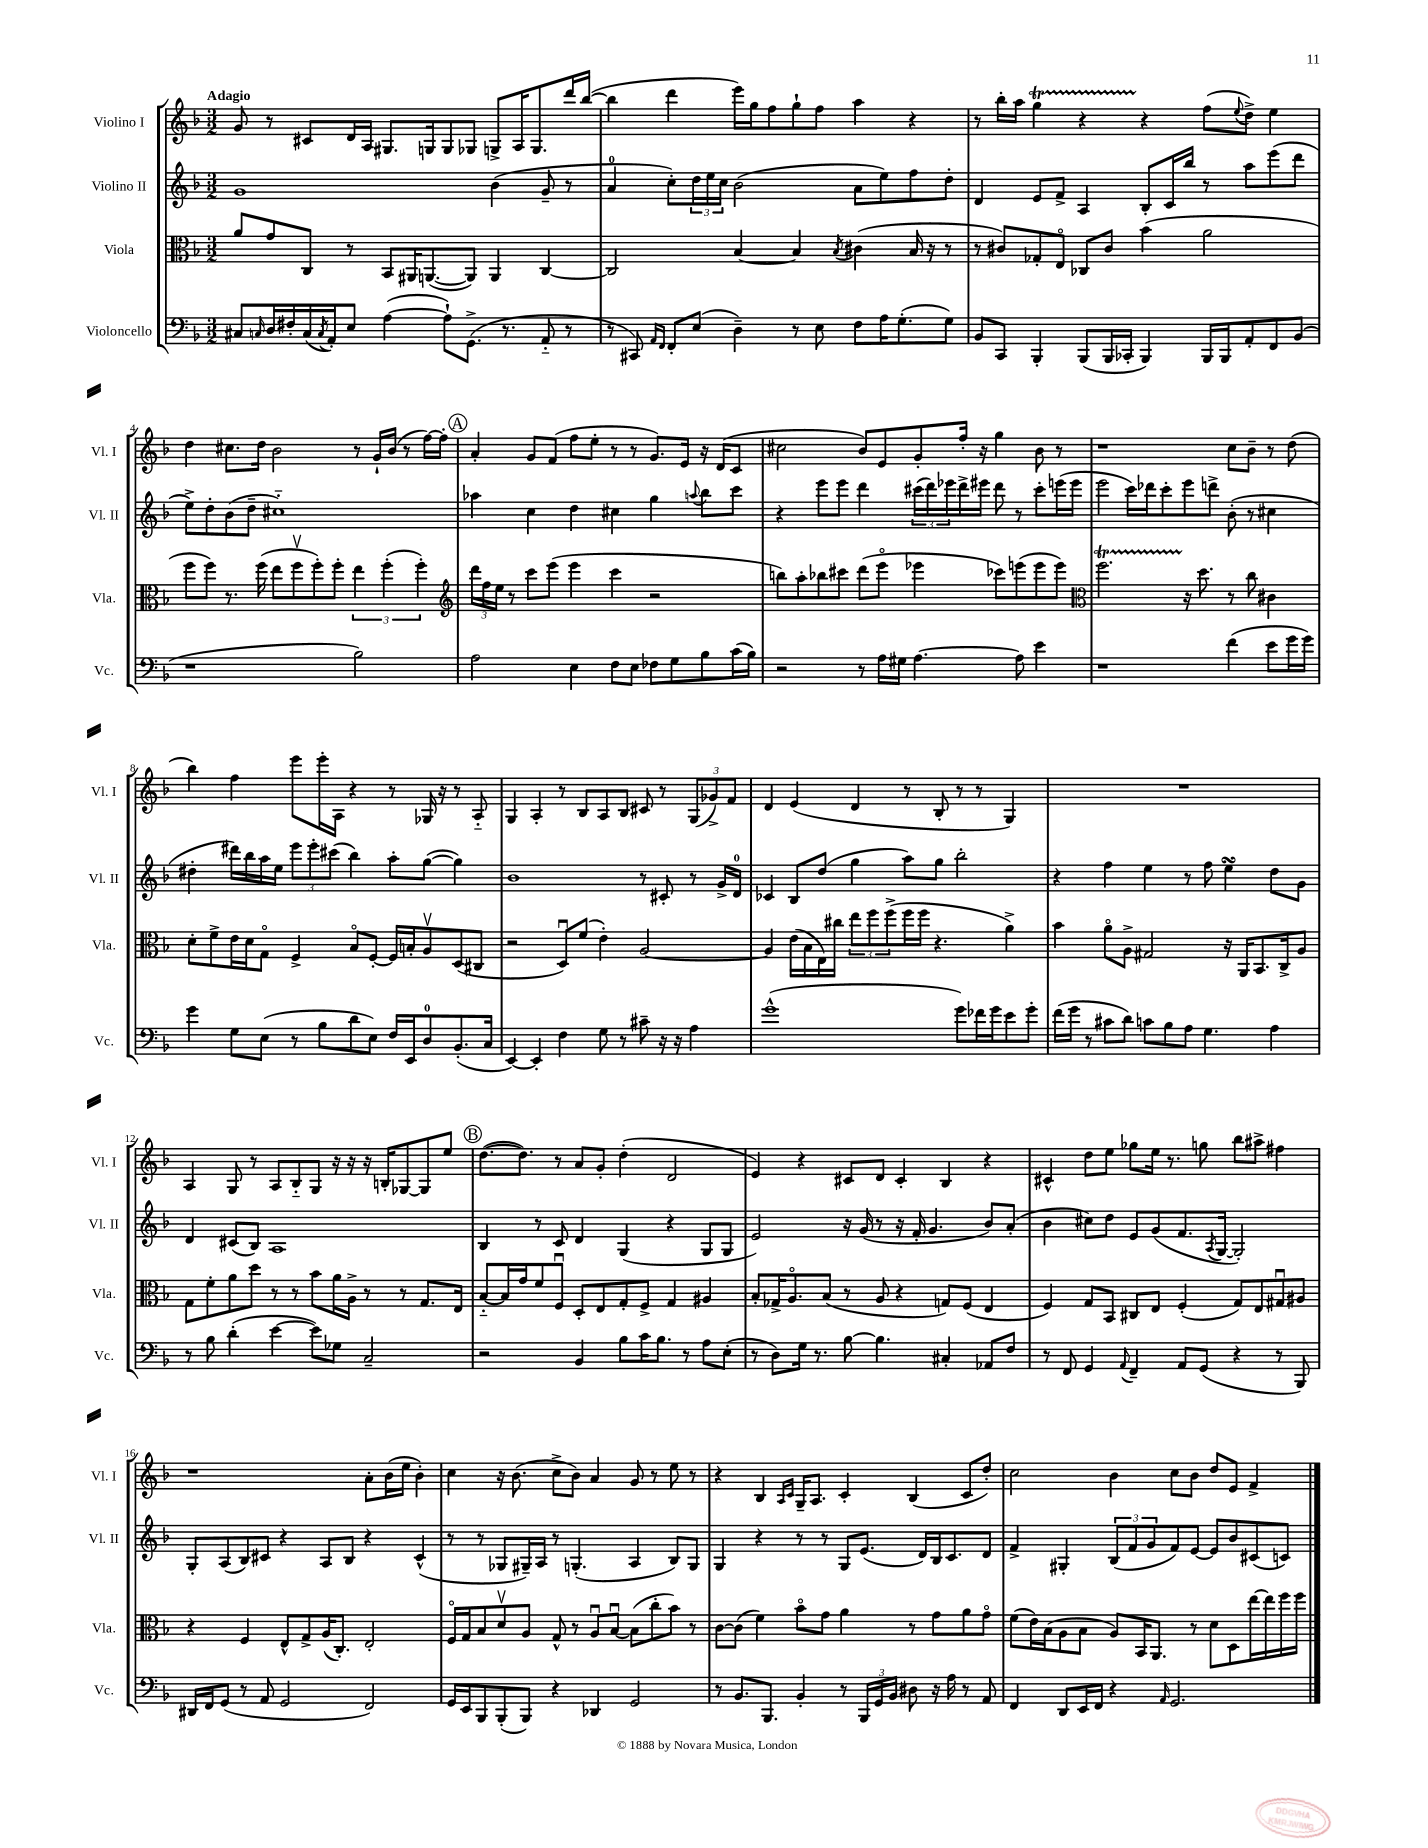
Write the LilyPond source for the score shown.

<<
\new StaffGroup <<
\new Staff = "s0" \with { instrumentName = "Violino I" shortInstrumentName = "Vl. I" } {
    \clef treble \key f \major \numericTimeSignature \time 3/2 \tempo "Adagio"
    g'8 r8 cis'8 d'16 a16 gis8. g16 g8 ges8 g8-> a16 g8. d'''16 bes''16~( |
    bes''4 d'''4 e'''16) g''16 f''8 g''8-! f''8 a''4 r4 |
    r8 bes''16-. a''16 g''4\startTrillSpan r4 r4\stopTrillSpan f''8( \appoggiatura { e''8 } d''8->) e''4 |
    d''4 cis''8. d''16 bes'2 r8 g'16-! bes'16( r8 f''16~) f''16-. |
    \mark \markup { \circle "A" } a'4-. g'8 f'8( f''8 e''8-. r8 r8 g'8.) e'16 r16 d'16( c'8 |
    cis''2 bes'8) e'8 g'8-. f''16-. r16 g''4 bes'8 r8 |
    r1 c''8 bes'8-- r8 d''8( |
    bes''4) f''4 e'''8 e'''16-. a16 r4 r8 ges16 r16 r8 a8-_ |
    g4 a4-. r8 bes8 a8 bes8 cis'8 r8 \tuplet 3/2 { g8( ges'8->) f'8 } |
    d'4 e'4( d'4 r8 bes8-. r8 r8 g4) |
    R1. |
    a4 g8 r8 a8 bes8-_ g8 r16 r16 r16 b16-. ges8~ ges8 e''8 |
    \mark \markup { \circle "B" } d''8.~( d''8.) r8 a'8 g'8-. d''4-.( d'2 |
    e'4) r4 cis'8 d'8 cis'4-. bes4 r4 |
    cis'4-^ d''8 e''8 ges''8 e''16 r8. g''8 bes''8 ais''8-> fis''4 |
    r1 a'8-. bes'16( e''16 bes'4-.) |
    c''4 r16 bes'8.( c''8-> bes'8) a'4 g'8 r8 e''8 r8 |
    r4 bes4 \grace { a16 c'16 } g16-- a8. c'4-. bes4( c'8 d''8-.) |
    c''2 bes'4 c''8 bes'8 d''8 e'8 f'4-> \bar "|." |
}
\new Staff = "s1" \with { instrumentName = "Violino II" shortInstrumentName = "Vl. II" } {
    \clef treble \key f \major \numericTimeSignature \time 3/2
    g'1 bes'4( g'8-- r8 |
    a'4-0 c''8-.) \tuplet 3/2 { d''16 e''16 c''16 } bes'2( a'8 e''8) f''8 d''8-. |
    d'4 e'8 f'8-> a4 bes8-. c'16 bes''16 r8 a''8 e'''8( d'''8 |
    e''8->) d''8-. bes'8( d''8-- cis''1-_) |
    \mark \markup { \circle "A" } aes''4 c''4 d''4 cis''4 g''4 \appoggiatura { a''8 } bes''8 c'''8 |
    r4 e'''8 e'''8 d'''4 \tuplet 3/2 { cis'''16( d'''16) ees'''16 } d'''16-> eis'''16 d'''8 r8 cis'''8-. e'''16( e'''16 |
    e'''2 c'''16) des'''16 c'''8-. e'''8 d'''8-> bes'8-.( r8 cis''4 |
    dis''4-. dis'''16) bes''16 a''16 e''16 \tuplet 3/2 { e'''8 e'''8-. cis'''8( } bes''4) a''8-. g''8~( g''4) |
    bes'1 r8 cis'8-. r8 g'16-> d'16-0 |
    ces'4 bes8 d''8( g''4 a''8) g''8 bes''2-. |
    r4 f''4 e''4 r8 f''8 e''4\turn d''8 g'8 |
    d'4 cis'8( bes8) a1 |
    \mark \markup { \circle "B" } bes4 r8 c'8 d'4 g4( r4 g8 g8 |
    e'2) r16 g'16( r8 r16 f'16-. g'4. bes'8) a'8-.( |
    bes'4 cis''8) d''8 e'8 g'8( f'8. \acciaccatura { a8 } g16~ g2-.) |
    g8-. a8( bes8) cis'8 r4 a8 bes8 r4 cis'4-^( |
    r8 r8 ges8 gis16--) a16 r8 g4.-.( a4 bes8) g8 |
    g4 r4 r8 r8 g8 e'8.( d'16) bes16 c'8. d'8 |
    f'4-> gis4-. \tuplet 3/2 { bes8( f'8 g'8 } f'8) e'8~ e'8 bes'8 cis'8( c'8) \bar "|." |
}
\new Staff = "s2" \with { instrumentName = "Viola" shortInstrumentName = "Vla." } {
    \clef alto \key f \major \numericTimeSignature \time 3/2
    a'8 g'8 c8 r8 bes,8 ais,16 a,8.~( a,8) a,4 c4~ |
    c2 bes4~ bes4 \acciaccatura { bes8 } cis'4( bes16 r16 r8 |
    r8 cis'8) ges8-. e8\flageolet ces8 cis'8 bes'4( a'2 |
    f''8 f''8) r8. f''16( e''8 f''8\upbow f''8-.) f''8-. \tuplet 3/2 { e''4 f''4-.( f''4-.) } |
    \mark \markup { \circle "A" } \clef treble \tuplet 3/2 { d'''16 f''16 e''16 } r8 c'''8 e'''8( e'''4 c'''4 r2 |
    b''8) a''8-. bes''8 cis'''8 d'''8( e'''8\flageolet ees'''4 ces'''8) e'''8( e'''8 e'''8) |
    \clef alto f''2.\startTrillSpan r16\stopTrillSpan d''8. r8 c''8 cis'4 |
    d'8-. f'8-> e'16 d'16 g8\flageolet f4-> bes8\flageolet f8~-. f16 b16-. a8\upbow d8( cis8 |
    r2 d8\downbow) f'8( e'4-.) a2~ |
    a4 e'16( bes16 e16) cis''16 \tuplet 3/2 { e''8 f''8 f''8->( } f''16 f''16 r4. a'4->) |
    bes'4 a'8\flageolet a8-> gis2 r16 a,16 bes,8. c16-> a8 |
    g8 f'8-. a'8 d''8 r8 r8 bes'8 a'16 a16-> r8 r8 g8. e16 |
    \mark \markup { \circle "B" } bes8~-_ bes16 g'16 f'8 f8\downbow d8-. e8 g8-. f8-> g4 ais4 |
    bes8-. ges16-> a8.\flageolet bes8( r8 a8 r4 g8) f8( e4 |
    f4) g8 bes,8 cis8 e8 f4-.( g8) e8 gis8\downbow ais8 |
    r4 f4 e8-^ g8-> a16( c8.-.) e2-. |
    f16\flageolet g16 bes8 d'8\upbow a8 g8-^ r8 a8\downbow bes8~\downbow bes8( c''8-. bes'8) r8 |
    c'8~ c'8( f'4) bes'8\flageolet g'8 a'4 r8 g'8 a'8 g'8\flageolet |
    f'8( e'16) bes16( a8 bes8 a8) bes,16 a,8. r8 d'8 d8 e''16~ e''16 f''16 f''16 \bar "|." |
}
\new Staff = "s3" \with { instrumentName = "Violoncello" shortInstrumentName = "Vc." } {
    \clef bass \key f \major \numericTimeSignature \time 3/2
    cis8 \grace { c16 } d16 fis16-. c16( \acciaccatura { c8 } a,16-.) e8 a4~( a8-!) g,8.->( r8. a,8-_ r8 |
    r8 cis,8) \grace { a,16 f,16 } f,8-. e8( d4--) r8 e8 f8 a16 g8.-.( g8) |
    bes,8 c,8 bes,,4-. bes,,8( bes,,16 ces,16-. bes,,4) bes,,16 bes,,16 a,8-. f,8 bes,8( |
    r1 bes2) |
    \mark \markup { \circle "A" } a2 e4 f8 e8 fes8 g8 bes8 c'16( bes16) |
    r2 r8 a16 gis16 a4.~ a8 e'4 |
    r1 f'4( e'8 g'16 g'16) |
    g'4 g8 e8( r8 bes8 d'8 e8) f16 e,16 d8-0 bes,8.-.( c16 |
    e,4~) e,4-. f4 g8 r8 cis'8-- r16 r16 a4 |
    g'1-^( g'8) fes'16 g'16 e'8 g'8-. |
    f'16( g'16 r8 cis'8 d'8) c'8 bes8 a8 g4. a4 |
    r8 bes8 d'4-.( e'4~ e'8) ges8 c2-- |
    \mark \markup { \circle "B" } r2 bes,4 bes8 c'16 bes8. r8 a8 e8-.( |
    r8 d8) g16 r8. bes8~ bes4. cis4-. aes,8 f8 |
    r8 f,8 g,4 \appoggiatura { a,8 } f,4-- a,8 g,8( r4 r8 bes,,8) |
    dis,16 f,16 g,8( r8 a,8 g,2 f,2) |
    g,16 e,16 bes,,8 bes,,8-.( bes,,8) r4 des,4 g,2 |
    r8 bes,8. bes,,8. bes,4-. r8 \tuplet 3/2 { bes,,16 g,16 bes,16 } dis8 r16 a16 r8 a,8 |
    f,4 d,8 e,16 f,16 r4 \grace { a,16 } g,2. \bar "|." |
}
>>
>>
